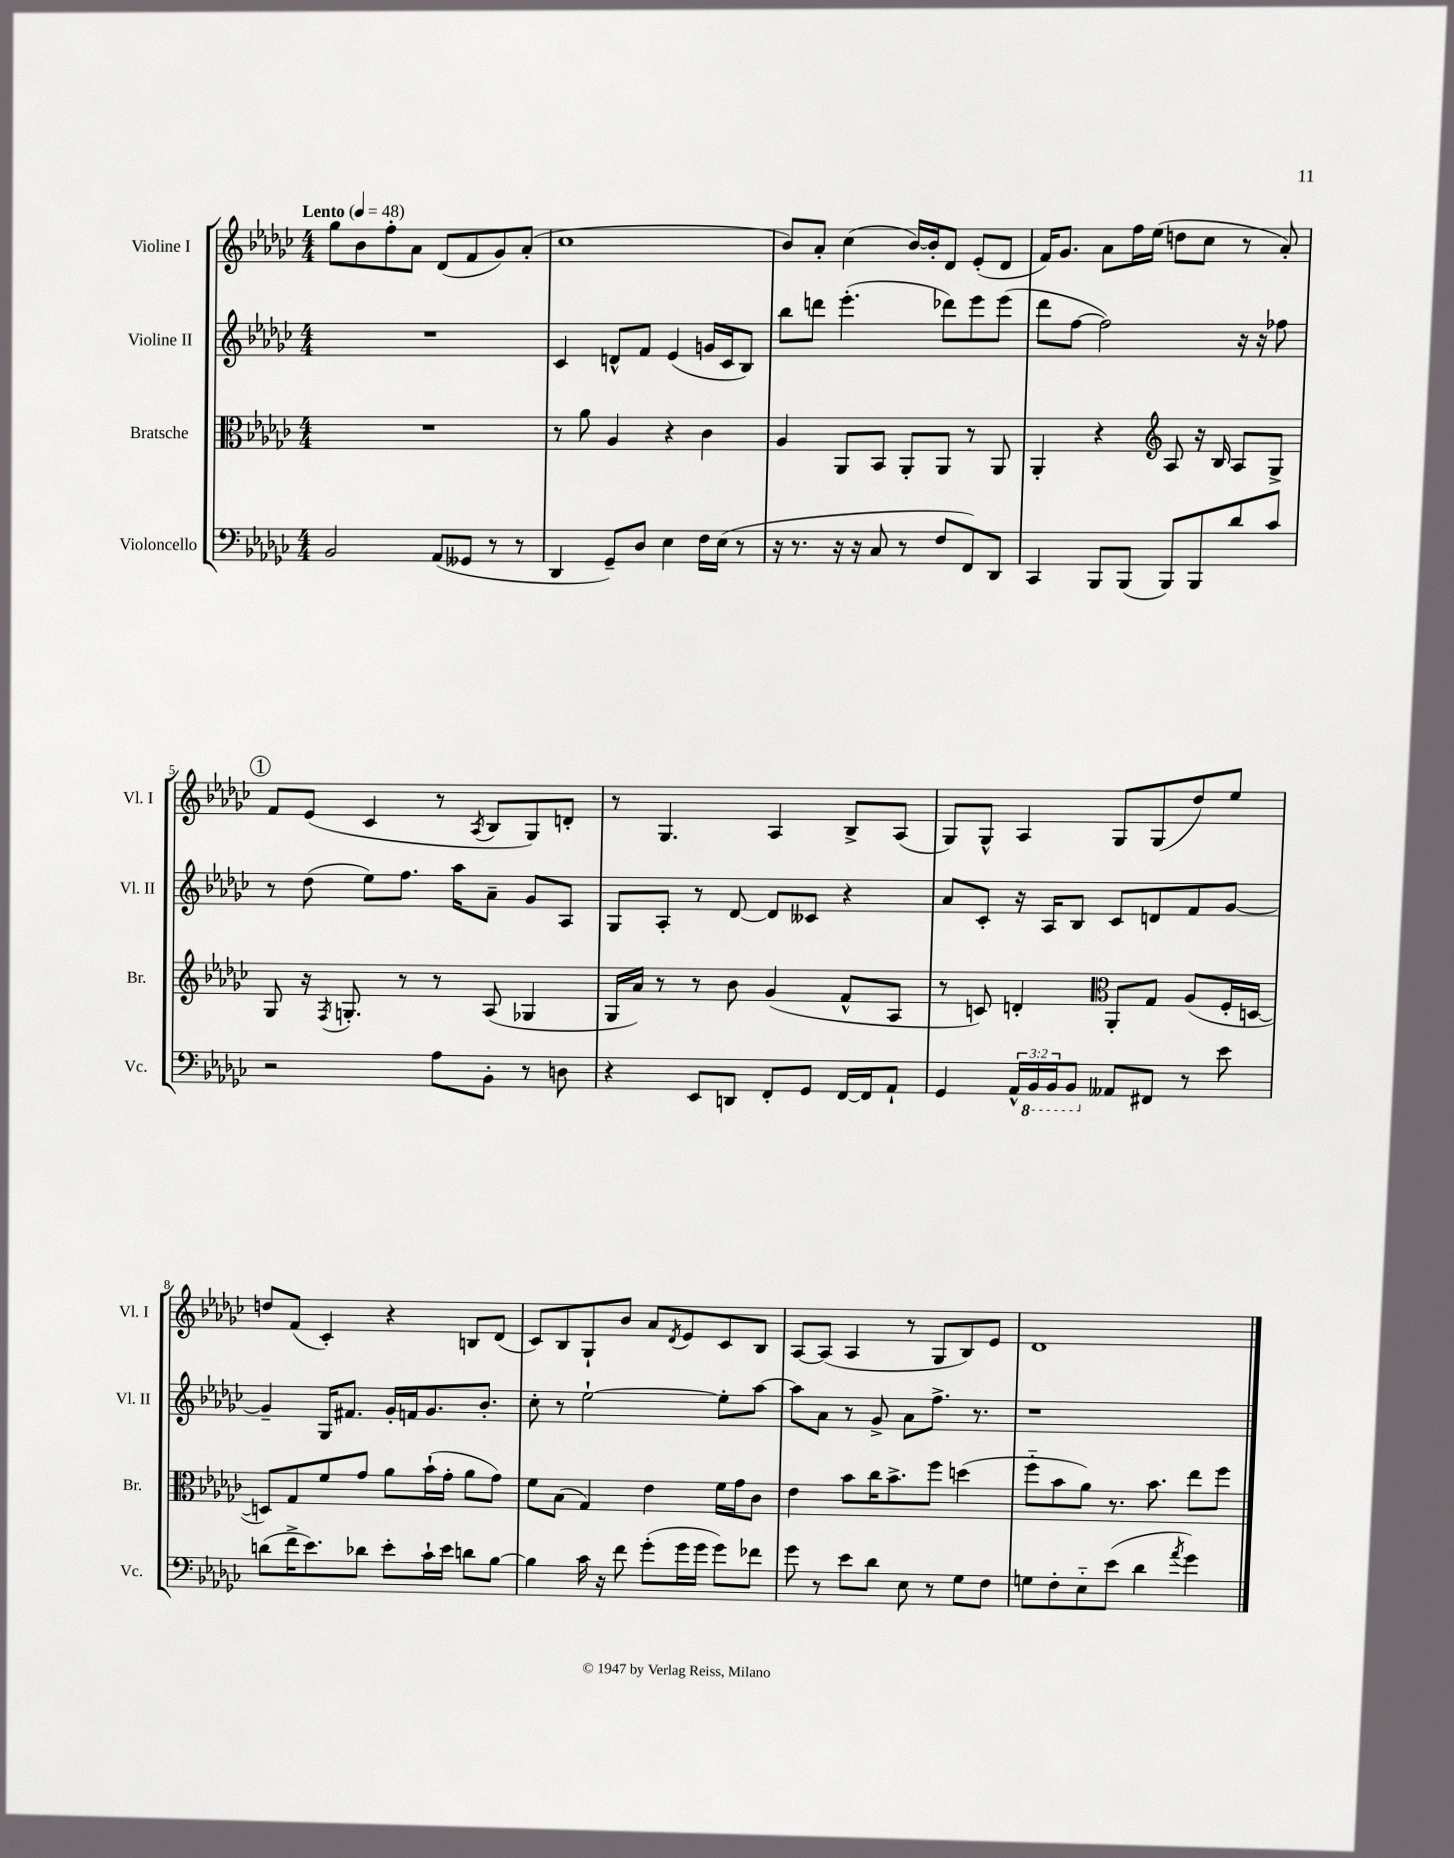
<<
\new StaffGroup <<
\new Staff = "s0" \with { instrumentName = "Violine I" shortInstrumentName = "Vl. I" } {
    \clef treble \key ges \major \numericTimeSignature \time 4/4 \tempo "Lento" 4 = 48
    ges''8 bes'8 f''8-. aes'8 des'8( f'8 ges'8) aes'8-.( |
    ces''1 |
    bes'8) aes'8-. ces''4( bes'16~) bes'16-. des'8 ees'8-.( des'8 |
    f'16) ges'8. aes'8 f''16 ees''16( d''8 ces''8 r8 aes'8-.) |
    \mark \markup { \circle "1" } f'8 ees'8( ces'4 r8 \acciaccatura { aes8 } bes8 ges8) d'8-. |
    r8 ges4. aes4 bes8-> aes8( |
    ges8) ges8-^ aes4 ges8 ges8( des''8) ees''8 |
    d''8 f'8( ces'4-.) r4 b8 des'8( |
    ces'8) bes8 ges8-! bes'8 aes'8 \acciaccatura { des'8 } ees'8 ces'8 bes8 |
    aes8~ aes8( aes4 r8 ges8 bes8) ees'8 |
    des'1 \bar "|." |
}
\new Staff = "s1" \with { instrumentName = "Violine II" shortInstrumentName = "Vl. II" } {
    \clef treble \key ges \major \numericTimeSignature \time 4/4
    R1 |
    ces'4 d'8-^ f'8 ees'4( g'16 ces'16 bes8) |
    bes''8 d'''8 ees'''4.-.( des'''8) ees'''8 ees'''8( |
    des'''8 f''8~ f''2) r16 r16 fes''8 |
    \mark \markup { \circle "1" } r8 des''8( ees''8) f''8. aes''16 aes'8-- ges'8 aes8 |
    ges8 aes8-. r8 des'8~ des'8 ceses'8 r4 |
    aes'8 ces'8-. r16 aes16 bes8 ces'8 d'8 f'8 ges'8~ |
    ges'4-- ges16 fis'8. ges'16-. f'16 ges'8. bes'8.-. |
    ces''8-. r8 ees''2~-! ees''8-. aes''8~ |
    aes''8 aes'8 r8 ges'8-> aes'8 f''8.-> r8. |
    r1 \bar "|." |
}
\new Staff = "s2" \with { instrumentName = "Bratsche" shortInstrumentName = "Br." } {
    \clef alto \key ges \major \numericTimeSignature \time 4/4
    R1 |
    r8 aes'8 aes4 r4 ces'4 |
    aes4 aes,8 bes,8 aes,8-. aes,8 r8 aes,8 |
    aes,4-. r4 \clef treble aes8 r16 bes16 aes8 ges8-> |
    \mark \markup { \circle "1" } ges8 r16 \acciaccatura { f8 } g8.-. r8 r8 aes8( ges4 |
    ges16 aes'16) r8 r8 bes'8 ges'4( f'8-^ aes8 |
    r8 c'8) d'4-. \clef alto aes,8-. ges8 aes8( f16-. d16~ |
    d8) ges8 f'8 ges'8 aes'8 bes'16-!( ges'16-. aes'8 ges'8) |
    f'8 bes8( ges4) ees'4 f'16 ges'16 ces'8 |
    ees'4 bes'8 ces''16 bes'8.-> f''8 d''4( |
    f''8-_ bes'8 aes'8) r8. bes'8. ees''8 f''8 \bar "|." |
}
\new Staff = "s3" \with { instrumentName = "Violoncello" shortInstrumentName = "Vc." } {
    \clef bass \key ges \major \numericTimeSignature \time 4/4 \override Staff.TupletNumber.text = #tuplet-number::calc-fraction-text
    bes,2 aes,8( geses,8 r8 r8 |
    des,4 ges,8--) des8 ees4 f16 ees16( r8 |
    r16 r8. r16 r16 ces8 r8 f8 f,8) des,8 |
    ces,4 bes,,8 bes,,8( bes,,8) bes,,8 des'8 ces'8 |
    \mark \markup { \circle "1" } r2 aes8 bes,8-. r8 d8 |
    r4 ees,8 d,8 f,8-. ges,8 f,16~ f,16 aes,8-! |
    ges,4 \tuplet 3/2 { aes,16-^ \ottava #-1 bes,,16 bes,,16 } bes,,8 \ottava #0 aeses,8 fis,8 r8 ees'8 |
    d'8( f'16-> ees'8.) des'8 ees'8-. ces'16-! ees'16 d'8 bes8~ |
    bes4 ces'16 r16 f'8 ges'8-.( ges'16 ges'16 ges'8) fes'8 |
    ges'8 r8 ees'8 des'8 ees8 r8 ges8 f8 |
    g8 f8-. ees8-_ ees'8( des'4 \acciaccatura { aes'8 } ges'4) \bar "|." |
}
>>
>>
